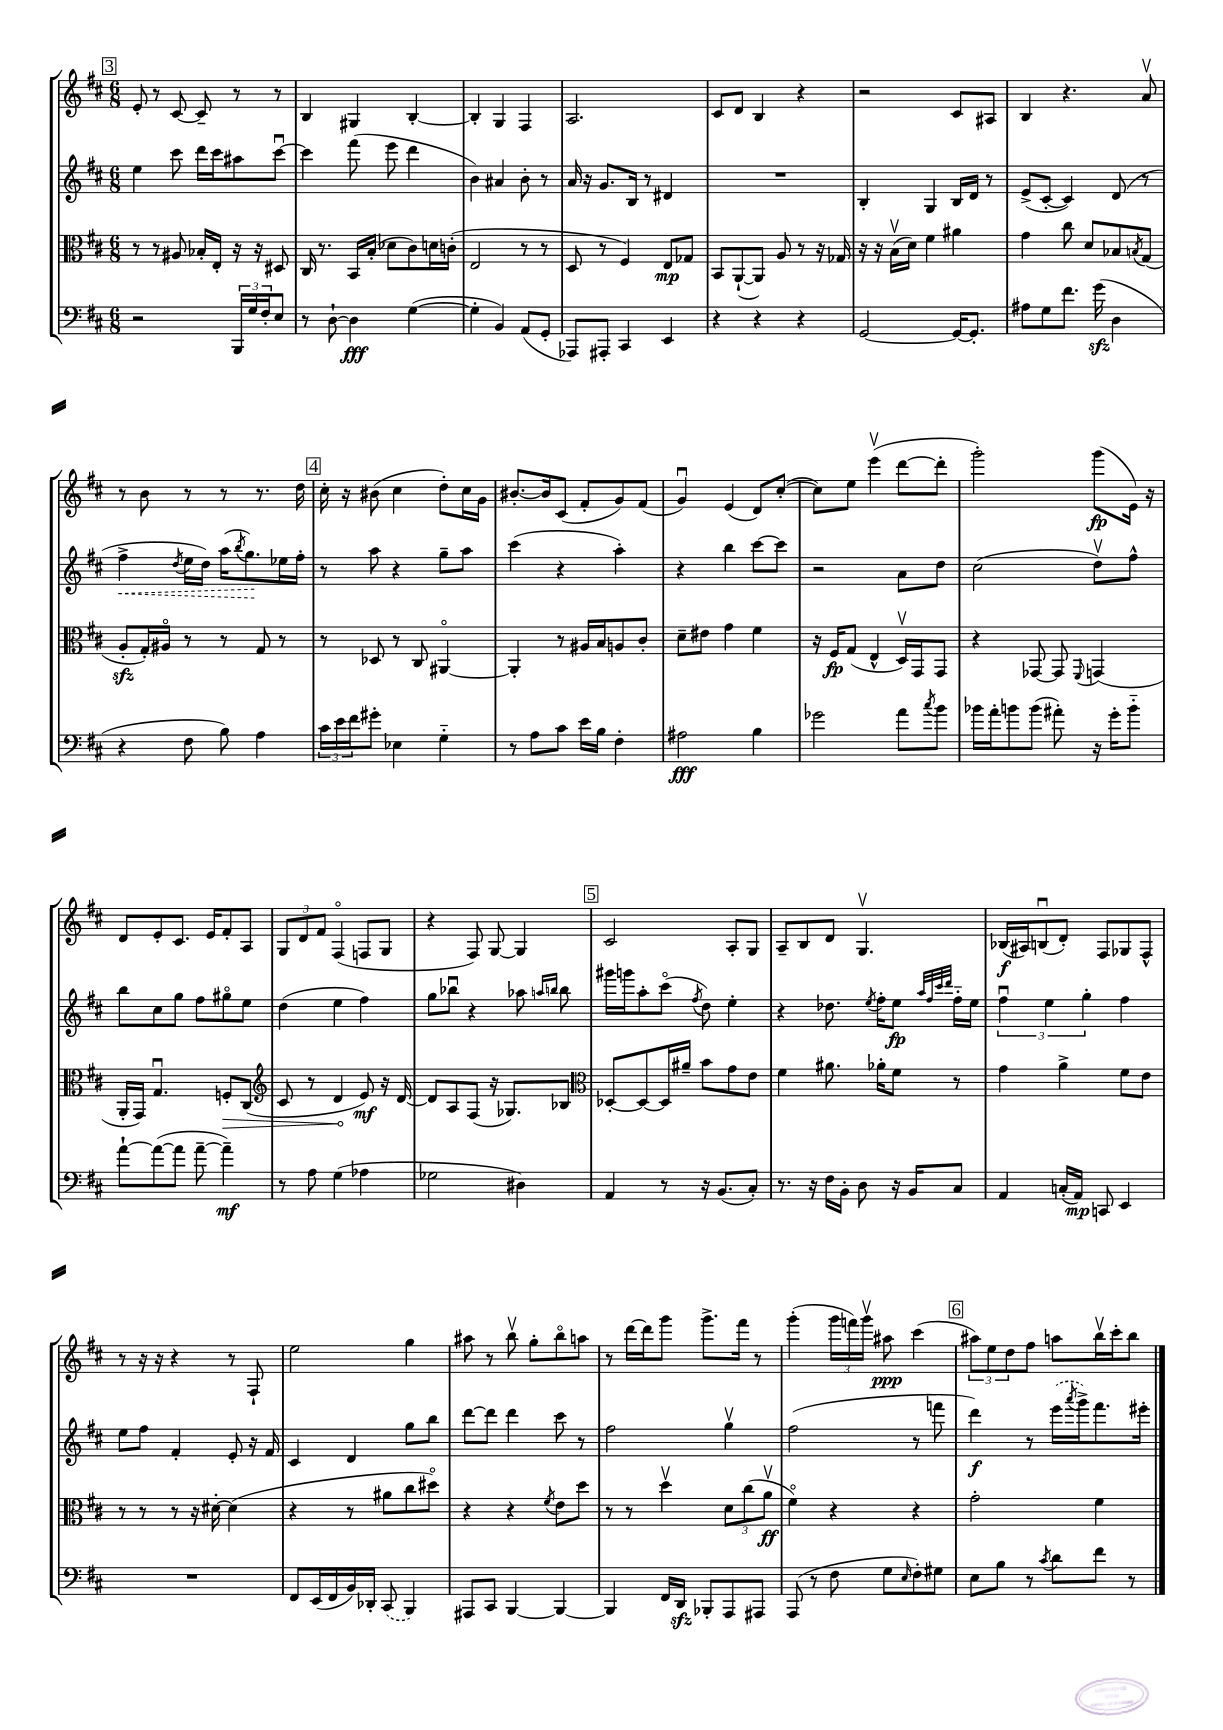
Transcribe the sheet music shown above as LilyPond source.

<<
\new StaffGroup <<
\new Staff = "s0" {
    \clef treble \key d \major \numericTimeSignature \time 6/8
    \mark \markup { \box "3" } e'8-. r8 cis'8~ cis'8-- r8 r8 |
    b4 gis4 b4~-. |
    b4-. g4 fis4 |
    a2. |
    cis'8 d'8 b4 r4 |
    r2 cis'8 ais8 |
    b4 r4. a'8\upbow |
    r8 b'8 r8 r8 r8. d''16 |
    \mark \markup { \box "4" } cis''16-. r16 bis'8( cis''4 d''8-.) cis''16 g'16 |
    bis'8.~-. bis'16 cis'8( fis'8-. g'8) fis'8( |
    g'4\downbow) e'4( d'8) cis''8~-.( |
    cis''8) e''8 e'''4\upbow( d'''8~ d'''8-. |
    g'''2-.) g'''8\fp( e'16) r16 |
    d'8 e'8-. cis'8. e'16 fis'8-. a8 |
    \tuplet 3/2 { g8 d'8 fis'8 } fis4\flageolet( f8 g8 |
    r4 fis8) g8~ g4 |
    \mark \markup { \box "5" } cis'2 a8-. g8 |
    a8-- b8 d'8 g4.\upbow |
    bes16\f( ais16) b8\downbow( d'8-.) fis8 ges8 fis8-^ |
    r8 r16 r16 r4 r8 fis8-! |
    e''2 g''4 |
    ais''8 r8 b''8\upbow g''8-. b''8\flageolet a''8 |
    r8 d'''16~ d'''16 g'''8 g'''8.-> fis'''16 r8 |
    g'''4-.( \tuplet 3/2 { g'''16 f'''16) g'''16\upbow } ais''8\ppp cis'''4( |
    \mark \markup { \box "6" } \tuplet 3/2 { ais''8) e''8 d''8 } fis''8 a''8 b''16\upbow cis'''16-. b''8 \bar "|." |
}
\new Staff = "s1" {
    \clef treble \key d \major \numericTimeSignature \time 6/8
    \mark \markup { \box "3" } e''4 cis'''8 d'''16 cis'''16 ais''8 cis'''8~\downbow |
    cis'''4 fis'''8( e'''8 d'''4 |
    b'4) ais'4 b'8-. r8 |
    a'16 r16 g'8. b16 r8 dis'4 |
    R2. |
    b4-. g4 b16 d'16 r8 |
    e'8->( cis'8~-. cis'4) d'8( r8 |
    \once \override Hairpin.style = #'dashed-line fis''4->\< \acciaccatura { d''8 } e''16 d''16) a''16( \acciaccatura { b''8 } g''8.\!) ees''16 fis''16-. |
    \mark \markup { \box "4" } r8 a''8 r4 g''8-- a''8 |
    cis'''4( r4 a''4-.) |
    r4 b''4 cis'''8~ cis'''8 |
    r2 a'8 d''8 |
    cis''2( d''8\upbow) fis''8-^ |
    b''8 cis''8 g''8 fis''8 gis''8\flageolet e''8 |
    d''4( e''4 fis''4) |
    g''8 bes''8\downbow r4 aes''8 \grace { a''16 b''16 } b''8 |
    \mark \markup { \box "5" } gis'''16 g'''16 a''8-. cis'''8\flageolet( \acciaccatura { fis''8 } d''8) e''4-. |
    r4 des''8. \acciaccatura { e''8 } fis''16-. e''8\fp \grace { a''32 fis''32 cis'''32 d'''32 } fis''16-_ e''16 |
    \tuplet 3/2 { fis''4\downbow e''4 g''4-. } fis''4 |
    e''8 fis''8 fis'4-. e'8-. r16 fis'16 |
    cis'4 d'4 g''8 b''8 |
    d'''8~ d'''8 d'''4 cis'''8 r8 |
    fis''2 g''4\upbow |
    fis''2( r8 f'''8 |
    \mark \markup { \box "6" } d'''4\f) r8 \once \slurDashed e'''16( \acciaccatura { a'''8 } g'''16->) fis'''8. eis'''16-. \bar "|." |
}
\new Staff = "s2" {
    \clef alto \key d \major \numericTimeSignature \time 6/8
    \mark \markup { \box "3" } r8 r8 ais8 bes16-. e16-. r16 r16 dis8 |
    cis16 r8. b,16 b16-.( des'8 cis'8) d'16 c'16-.( |
    e2 r8 r8 |
    d8 r8 fis4) e8\mp ges8 |
    b,8 a,8~-!( a,8) a8 r8 r16 ges16 |
    r16 r16 b16\upbow( d'16) fis'4 ais'4 |
    g'4 cis''8 d'8 bes8 \acciaccatura { b8 } g8( |
    a8-.\sfz g16-.) ais16\flageolet r8 r8 g8 r8 |
    \mark \markup { \box "4" } r8 des8 r8 cis8 ais,4~\flageolet |
    ais,4-. r8 ais16 b16 a8 cis'8-. |
    d'8-- eis'8 g'4 fis'4 |
    r16 fis16\fp g8( e4-^ d16\upbow) g,16 g,8 |
    r4 ges,8~ ges,8 \appoggiatura { fis,8 } g,4( |
    a,16-. g,16) g4.\downbow \once \override Hairpin.circled-tip = ##t f8-.\> cis8( |
    \clef treble cis'8 r8 d'4\! e'8\mf) r16 d'16~ |
    d'8 a8 fis8( r16 ges8.) bes8 |
    \mark \markup { \box "5" } \clef alto des8~-. des8~ des16 ais'16-- b'8 g'8 e'8 |
    fis'4 ais'8. aes'16-. fis'8 r8 |
    g'4 a'4-> fis'8 e'8 |
    r8 r8 r8 r16 dis'16~-. dis'4( |
    r4 r8 ais'8 cis''8 dis''8\flageolet) |
    r4 r4 \acciaccatura { fis'8 } e'8 d''8 |
    r8 r8 d''4\upbow \tuplet 3/2 { d'8 cis''8( a'8\upbow\ff } |
    fis'4\flageolet) r4 r4 |
    \mark \markup { \box "6" } g'2-. fis'4 \bar "|." |
}
\new Staff = "s3" {
    \clef bass \key d \major \numericTimeSignature \time 6/8
    \mark \markup { \box "3" } r2 \tuplet 3/2 { b,,16 g16 fis16-. } e8 |
    r8 d8~-! d4\fff g4~( |
    g4-. b,4) a,8( g,8-. |
    aes,,8) ais,,8-. cis,4 e,4 |
    r4 r4 r4 |
    g,2~ g,16~ g,8.-. |
    ais8 g8 fis'8. g'16\sfz( d4 |
    r4 fis8 b8) a4 |
    \mark \markup { \box "4" } \tuplet 3/2 { cis'16 e'16 fis'16 } gis'8-. ees4 g4-_ |
    r8 a8 cis'8 e'16 b16 fis4-. |
    ais2\fff b4 |
    ges'2 a'8 \acciaccatura { cis''8 } b'8 |
    bes'16 a'16-. b'8 b'8( ais'8-.) r16 g'16-. b'8-_ |
    a'8~-! a'8~( a'8 a'8~-- a'4--\mf) |
    r8 a8 g4( aes4 |
    ges2 dis4) |
    \mark \markup { \box "5" } a,4 r8 r16 b,8.( cis8-.) |
    r8. r16 fis16 b,16-. d8 r16 b,16 cis8 |
    a,4 c16-.( a,16\mp) c,8 e,4 |
    R2. |
    fis,8 e,16( fis,16 b,16) des,16-. \once \slurDashed cis,8( b,,4) |
    ais,,8 cis,8 b,,4~ b,,4~ |
    b,,4 fis,16 d,16\sfz bes,,8-. a,,8 ais,,8 |
    a,,8( r8 fis8 g8 \grace { e16 } fis8-.) gis8 |
    \mark \markup { \box "6" } e8 b8 r8 \acciaccatura { cis'8 } d'8 fis'8 r8 \bar "|." |
}
>>
>>
\layout { \context { \Score \remove "Bar_number_engraver" } }
